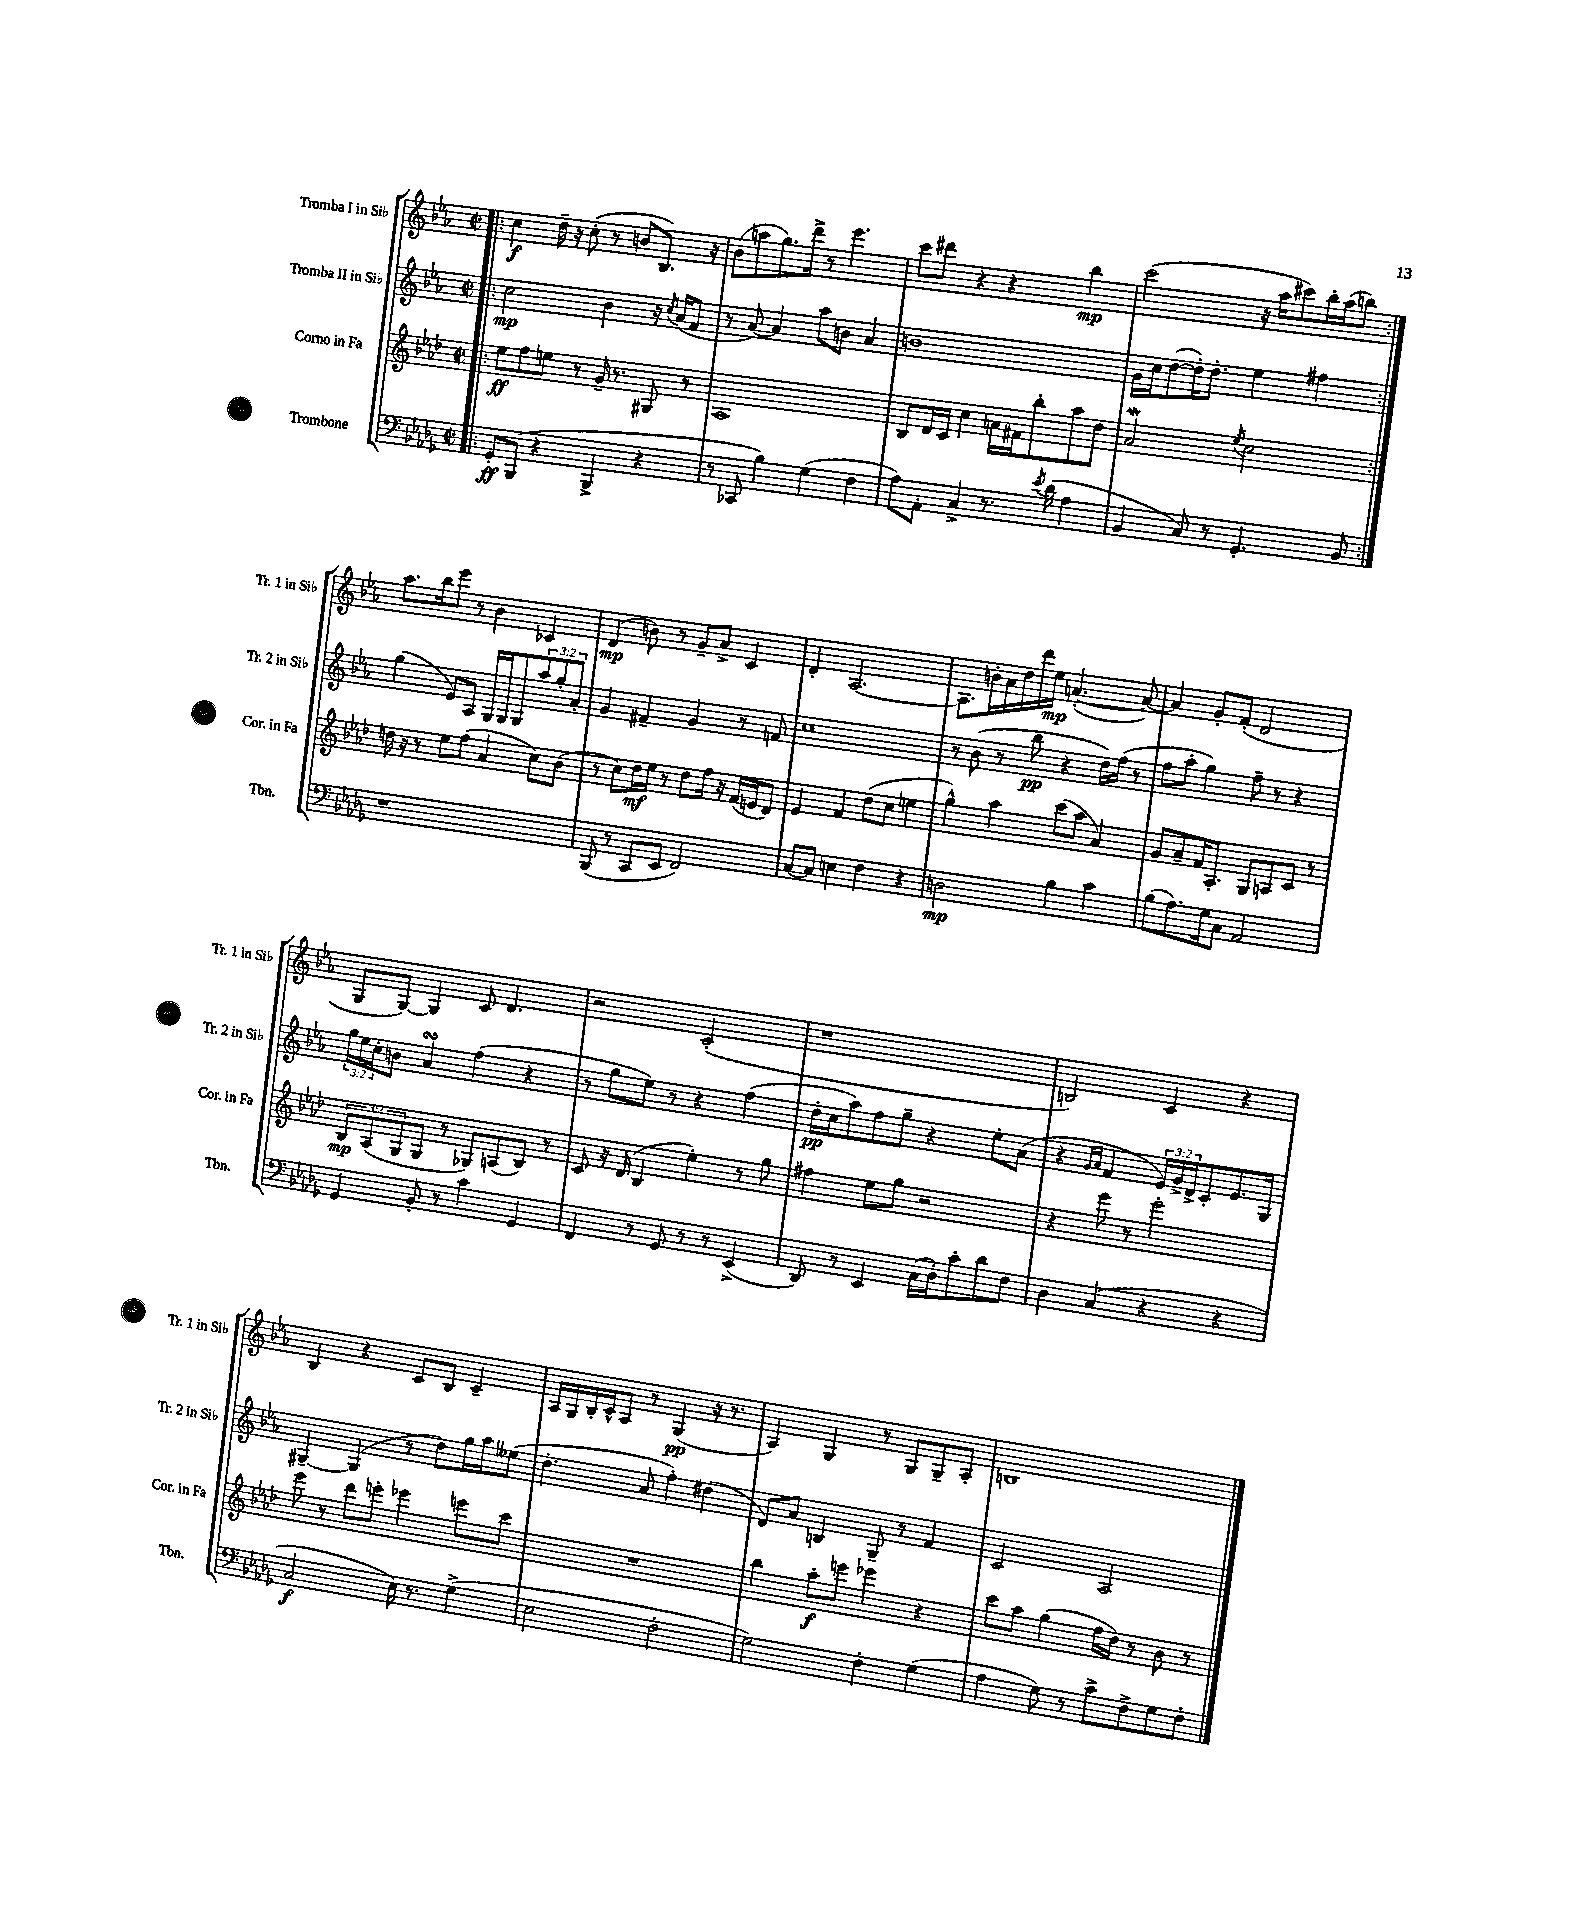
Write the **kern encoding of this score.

**kern	**kern	**kern	**kern
*staff4	*staff3	*staff2	*staff1
*clefF4	*clefG2	*clefG2	*clefG2
*k[b-e-a-d-g-]	*k[b-e-a-d-]	*k[b-e-a-]	*k[b-e-a-]
*M2/2	*M2/2	*M2/2	*M2/2
*met(c|)	*met(c|)	*met(c|)	*met(c|)
=!|:	=!|:	=!|:	=!|:
8GG-'	8ee-	2cc	4cc
(8BBB-	8ff	.	.
4r	8ee	.	16dd~
.	.	.	16r
.	8r	.	(8cc'
4BBB-^	16g~	4b-	8r
.	8.r	.	.
.	.	.	8b
4r	8G#	16r	8.B-)
.	.	8qcc	.
.	.	(16a-	.
.	8r	8f	.
.	.	.	16r
=	=	=	=
8r	1A-	8r	(8b-
8CC-	.	[8a-)	8aa
4B-)	.	4a-]	8.gg)
.	.	.	16ddd^
(4G-	.	8aa-	8r
.	.	8b	4.eee-
4F	.	4a-	.
=	=	=	=
8A-)	8B-	1b	8ccc
8AA-'	16d-	.	8ddd#
.	16c	.	.
4C^	4cc	.	4r
8.r	16a	.	4r
.	16f#	.	.
.	8bb-'	.	.
8qe-	.	.	.
(16d-	.	.	.
4A-	8aa-	.	4bb-
.	8dd-	.	.
=	=	=	=
4BB-	2a-	16g	(2ccc
.	.	16cc	.
.	.	([8dd	.
8C)	.	16dd'])	.
.	.	8.dd'	.
8r	.	.	.
.	8qee-	.	.
4.GG-'	2cc	4ee-	16r
.	.	.	16aa-
.	.	.	8ccc#)
.	.	4ff#	16bb-'
.	.	.	(16aa-
8BB-	.	.	8bb)
=:|!	=:|!	=:|!	=:|!
1r	16dd	(4gg	8.aa-
.	16r	.	.
.	8r	.	.
.	.	.	16bb-
.	8ee-	8e-)	8eee-
.	(8ff	8A-	8r
.	4a-	16G	4b-
.	.	16G	.
.	.	8G	.
.	8cc)	12aa-	4c-
.	.	12gg'	.
.	(8b-	.	.
.	.	12a-'	.
=	=	=	=
(8BBB-	8r	4g	(4d
8r	8cc)	.	.
8CC	16dd-	4f#~	8b)
.	16ee-	.	.
8EE-	8r	.	8r
2FF)	8dd-	4g	8g~
.	16ff	.	8a-^
.	16r	.	.
.	(16f	8r	4c
.	16e	.	.
.	8d-)	8f	.
=	=	=	=
[8C	4e-	1cc	4d'
8C]	.	.	.
4E	4f	.	[2.A-
4F	(8dd-	.	.
.	8cc	.	.
4r	4ee	.	.
=	=	=	=
2D	4gg^^)	8r	8.A-]
.	.	(8b-	.
.	.	.	16b'
.	4aa-	8r	16a-
.	.	.	16dd
.	.	8bb-	16ddd
.	.	.	16ee-
4B-	(8ccc	4r	([4.a'
.	8aa-	.	.
4c	4a-)	16dd)	.
.	.	(16ff	.
.	.	8r	8a_)
=	=	=	=
(8B-	8g	8ff	4a]
8.A-)	8a-~	8aa-'	.
.	16f	4gg)	8g'
16G-	8.A-'	.	.
8C	.	.	(8f'
2AA-	8G	8ff~	2d
.	8A	8r	.
.	8c	4r	.
.	8r	.	.
=	=	=	=
4GG-	12B-	24gg	8G
.	.	24ee-	.
.	(12A-	24cc'	.
.	.	8b	[8G)
.	12G	.	.
8BB-'	8G	4a-	4G]
8r	8r	.	.
4c	8G-)	(4ff	8c
.	(8A	.	4.d
4GG-	8B-)	4r	.
.	8r	.	.
=	=	=	=
4FF	8c	8r	2r
.	16r	8gg	.
.	(16d-	.	.
8r	4B-	8ee-)	.
8GG-	.	8r	.
8r	4ee-')	4r	(2c'
8r	.	.	.
(4EE-^	8r	(4ff	.
.	8gg	.	.
=	=	=	=
8DD-)	4ff#	16dd'	1r
.	.	16cc	.
8r	.	8aa-)	.
4EE-	8ee-	8ff	.
.	8gg	8gg~	.
(16C	2r	4r	.
16D-')	.	.	.
8c'	.	.	.
8d-	.	8ee-'	.
8F	.	(8a-	.
=	=	=	=
4D-	4r	4r	2B)
.	.	16qqg	.
.	.	16qqa-	.
(4C	8eee-	4f	.
.	8r	.	.
4r	2eee-'	24e-)	4c
.	.	24g^	.
.	.	24d^	.
.	.	8c'	.
4r	.	8.e-	4r
.	.	16G	.
=	=	=	=
2C	8eee-	[4G#~	4B-
.	8r	.	.
.	8ddd-	(4G#]	4r
.	8eee'	.	.
16E-)	4eee-	8r	8c
8.r	.	.	.
.	.	8dd)	8B-
(4G-^	8eee	16gg	4c~
.	.	16aa-	.
.	8ccc	(8ee--	.
=	=	=	=
2E-	1r	4.dd'	16A-
.	.	.	16G
.	.	.	16B-'
.	.	.	16c^^
.	.	.	8A-
.	.	8a-	8r
2F'	.	4ff')	(4G
.	.	(4dd#	16r
.	.	.	8.r
=	=	=	=
2G-)	4bb-	8d)	4A-)
.	.	8a-	.
.	8aa-'	4B	4G
.	8eee	.	.
4F'	4eee-	8G~	8r
.	.	8r	8G
(4G-	4r	4f	8G~
.	.	.	8A-'
=	=	=	=
4A-	8ccc	2c	1B
.	8aa-	.	.
8G-)	(4gg	.	.
8r	.	.	.
8c^	16ff	2A-	.
.	16dd-)	.	.
8F^	8r	.	.
8G-	8b-	.	.
8F'	8r	.	.
==	==	==	==
*-	*-	*-	*-
